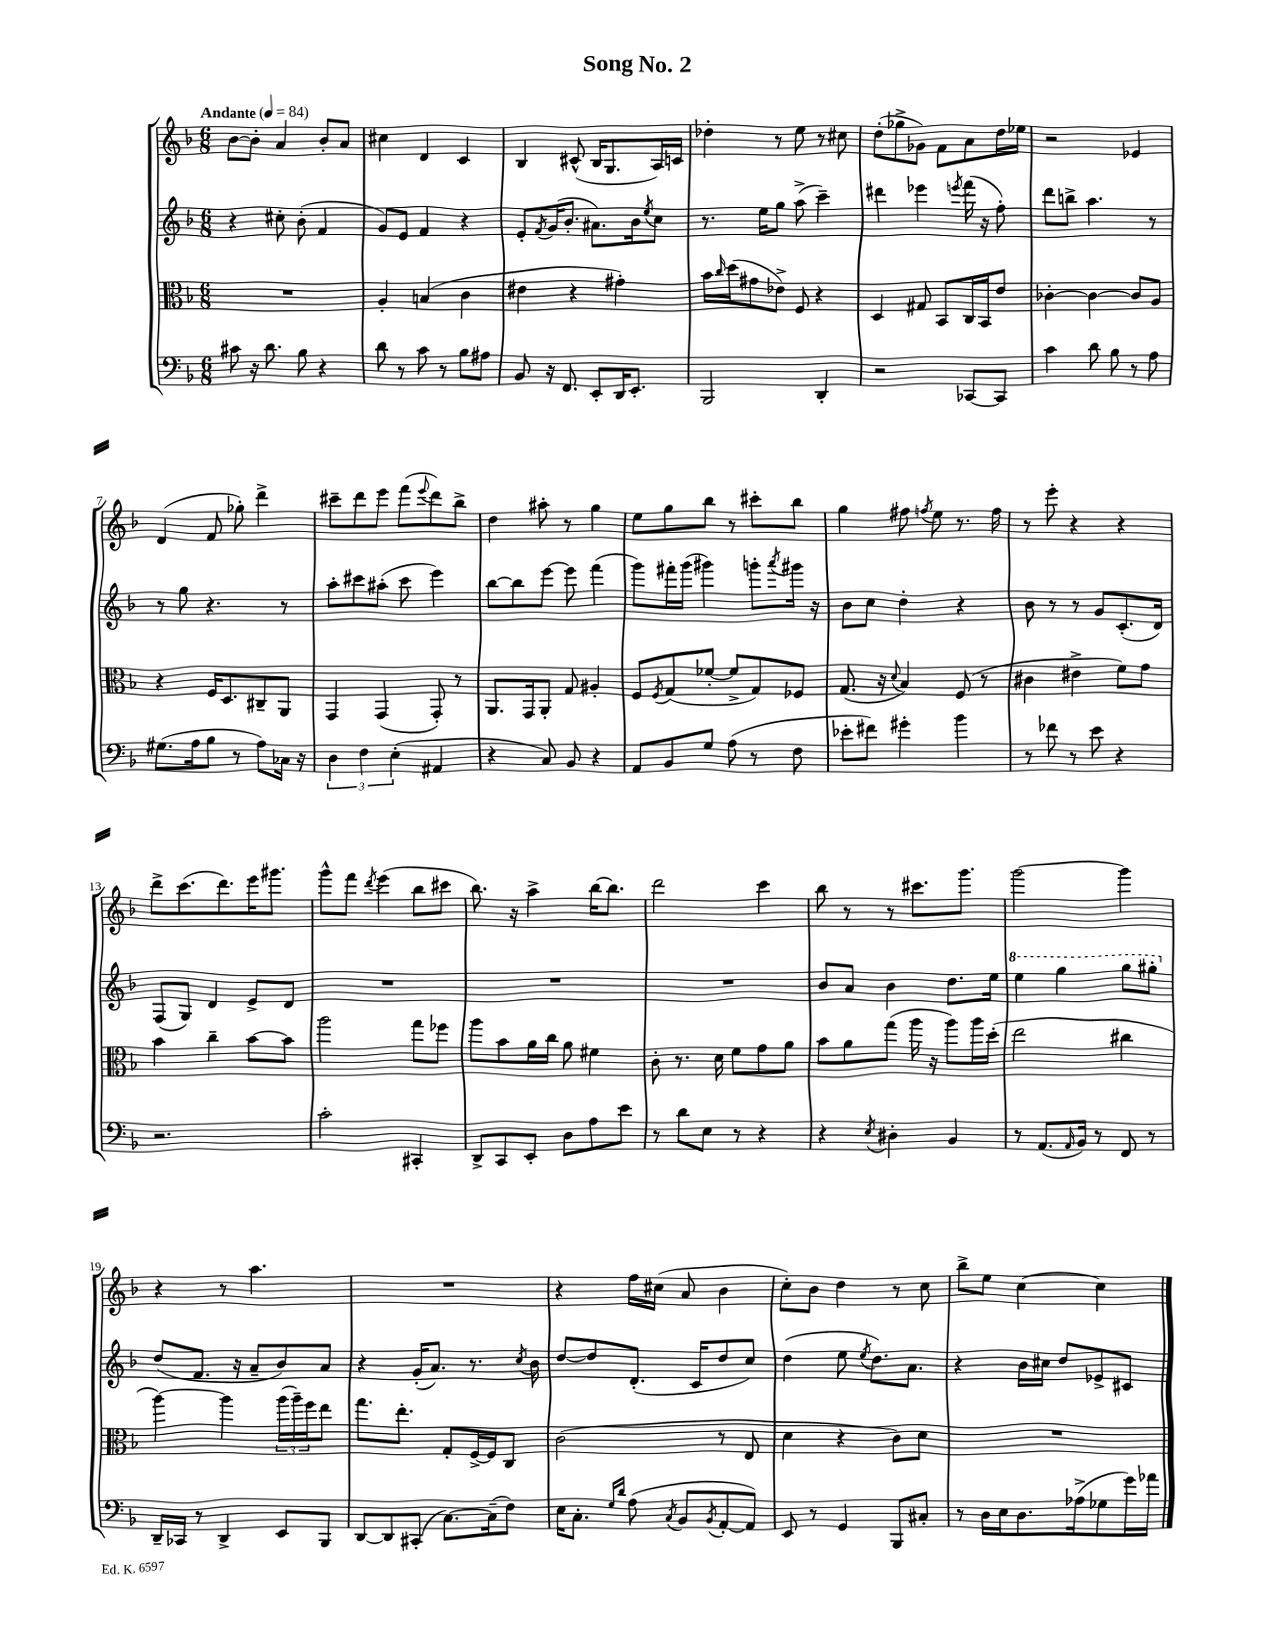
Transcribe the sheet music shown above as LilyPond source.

\header { title = "Song No. 2" }
<<
\new StaffGroup <<
\new Staff = "s0" {
    \clef treble \key f \major \numericTimeSignature \time 6/8 \tempo "Andante" 4 = 84
    bes'8~ bes'8-. a'4 bes'8-. a'8 |
    cis''4 d'4 c'4 |
    bes4 cis'8-^( bes16 g8. a16) c'16 |
    des''4-. r8 e''8 r8 cis''8 |
    d''8-.( ges''8-> ges'8) f'8 a'8 d''16 ees''16 |
    r2 ees'4 |
    d'4( f'8 ges''8-.) d'''4-> |
    cis'''8-- d'''8 e'''8 f'''8( \appoggiatura { e'''8 } d'''8) bes''8-> |
    d''4 ais''8-. r8 g''4 |
    e''8 g''8 bes''8 r8 cis'''8-. bes''8 |
    g''4 fis''8 \acciaccatura { f''8 } e''8 r8. f''16 |
    r8 e'''8-. r4 r4 |
    d'''8-> c'''8.( d'''8.) e'''16 gis'''8. |
    g'''8-^ f'''8 \acciaccatura { d'''8 } e'''4( bes''8 cis'''8 |
    bes''8.) r16 a''4-> bes''16~ bes''8. |
    d'''2 c'''4 |
    bes''8 r8 r8 cis'''8. g'''8. |
    g'''2~ g'''4 |
    r4 r8 a''4. |
    R2. |
    r4 f''16 cis''16( a'8 bes'4 |
    c''8-.) bes'8 d''4 r8 c''8 |
    bes''8-> e''8 c''4~ c''4 \bar "|." |
}
\new Staff = "s1" {
    \clef treble \key f \major \numericTimeSignature \time 6/8
    r4 cis''8-. bes'8-.( f'4 |
    g'8) e'8 f'4 r4 |
    e'8-. \acciaccatura { f'8 } g'16( bes'8.-. ais'8.) bes'16 \acciaccatura { e''8 } c''8 |
    r8. e''16 g''8 a''8->( c'''4--) |
    dis'''4 ees'''4 \acciaccatura { e'''8 } f'''16( r16 f''8-.) |
    d'''8 b''8-> a''4. r8 |
    r8 g''8 r4. r8 |
    a''8-. cis'''8 ais''8-.( cis'''8 e'''4) |
    bes''8~ bes''8 e'''8~ e'''8 f'''4( |
    g'''8) fis'''16-. g'''16( gis'''4) g'''8-. \acciaccatura { a'''8 } gis'''16 r16 |
    bes'8 c''8 d''4-. r4 |
    bes'8 r8 r8 g'8 c'8.-.( d'16) |
    f8( g8) d'4 e'8-> d'8 |
    R2. |
    R2. |
    R2. |
    bes'8 a'8 bes'4 d''8. e''16 |
    \ottava #1 e'''4 g'''4 g'''8 gis'''8-. \ottava #0 |
    d''8( f'8. r16 a'8-- bes'8) a'8 |
    r4 g'16-.( a'8.) r8. \acciaccatura { c''8 } bes'16 |
    d''8~ d''8 d'8.-.( c'16 d''8 c''8) |
    d''4( e''8 \acciaccatura { e''8 } d''8.) a'8. |
    r4 bes'16 cis''16 d''8 ees'8-> cis'8 \bar "|." |
}
\new Staff = "s2" {
    \clef alto \key f \major \numericTimeSignature \time 6/8
    R2. |
    a4-. b4( c'4 |
    eis'4 r4 gis'4-.) |
    bes'16 \grace { c''16 } d''16( gis'8 ees'8->) f8 r4 |
    d4 gis8 bes,8 c16 bes,16 e'8 |
    ces'4~-. ces'4~ ces'8 a8 |
    r4 f16 d8. cis8-- a,8 |
    g,4 g,4( g,8-.) r8 |
    a,8. g,16 a,8-. g8 ais4-. |
    f8 \acciaccatura { f8 } g8( fes'8~-. fes'8-> g8) fes8 |
    g8.( r16 \appoggiatura { d'8 } bes4) f8( r8 |
    cis'4 eis'4-> f'8) g'8 |
    bes'4 c''4-- bes'8~ bes'8 |
    a''2 g''8 fes''8 |
    a''8 bes'8 a'16 c''16 a'8 fis'4 |
    c'8-. r8. d'16 f'8 g'8 a'8 |
    bes'8 a'8 g''8( a''16 r16 a''8) a''16 d''16-.( |
    e''2 cis''4 |
    a''4~) a''4 \tuplet 3/2 { a''16( a''16--) f''16 } e''8 |
    g''8. e''8.-. g8-. f16~-> f16 c8 |
    c'2( r8 e8 |
    d'4 r4 c'8) d'8 |
    R2. \bar "|." |
}
\new Staff = "s3" {
    \clef bass \key f \major \numericTimeSignature \time 6/8
    cis'8 r16 d'8. bes8 r4 |
    d'8 r8 c'8 r8 bes8 ais8 |
    bes,8 r16 f,8. e,8-. d,16 e,8.-. |
    bes,,2 d,4-. |
    r2 ces,8~ ces,8 |
    c'4 d'8 bes8 r8 a8 |
    gis8.( a16 bes8 r8 a8) ces16 r16 |
    \tuplet 3/2 { d4 f4 e4-.( } ais,4 |
    r4 c8) bes,8 r4 |
    a,8 bes,8 g8 a8( r8 f8 |
    ees'8-. fis'8) gis'4-. bes'4 |
    r8 fes'8 r8 e'8 r4 |
    r2. |
    c'2-. cis,4-. |
    d,8-> c,8 e,8-. d8 a8 e'8 |
    r8 d'8 e8 r8 r4 |
    r4 \acciaccatura { e8 } dis4-. bes,4 |
    r8 a,8.( \grace { a,16 } bes,16) r8 f,8 r8 |
    d,16-- ces,16 r8 d,4-> e,8 bes,,8 |
    d,8~ d,8 cis,8-.( c8.~) c16--( f8) |
    e16 c8.-. \grace { g16 d'16 } a8( \acciaccatura { c8 } bes,8 \acciaccatura { bes,8 } a,8~-. a,8) |
    e,8 r8 g,4 bes,,8 cis8-. |
    r8 d16 e16 d8. aes16->( ges8 g'16) aes'16 \bar "|." |
}
>>
>>
